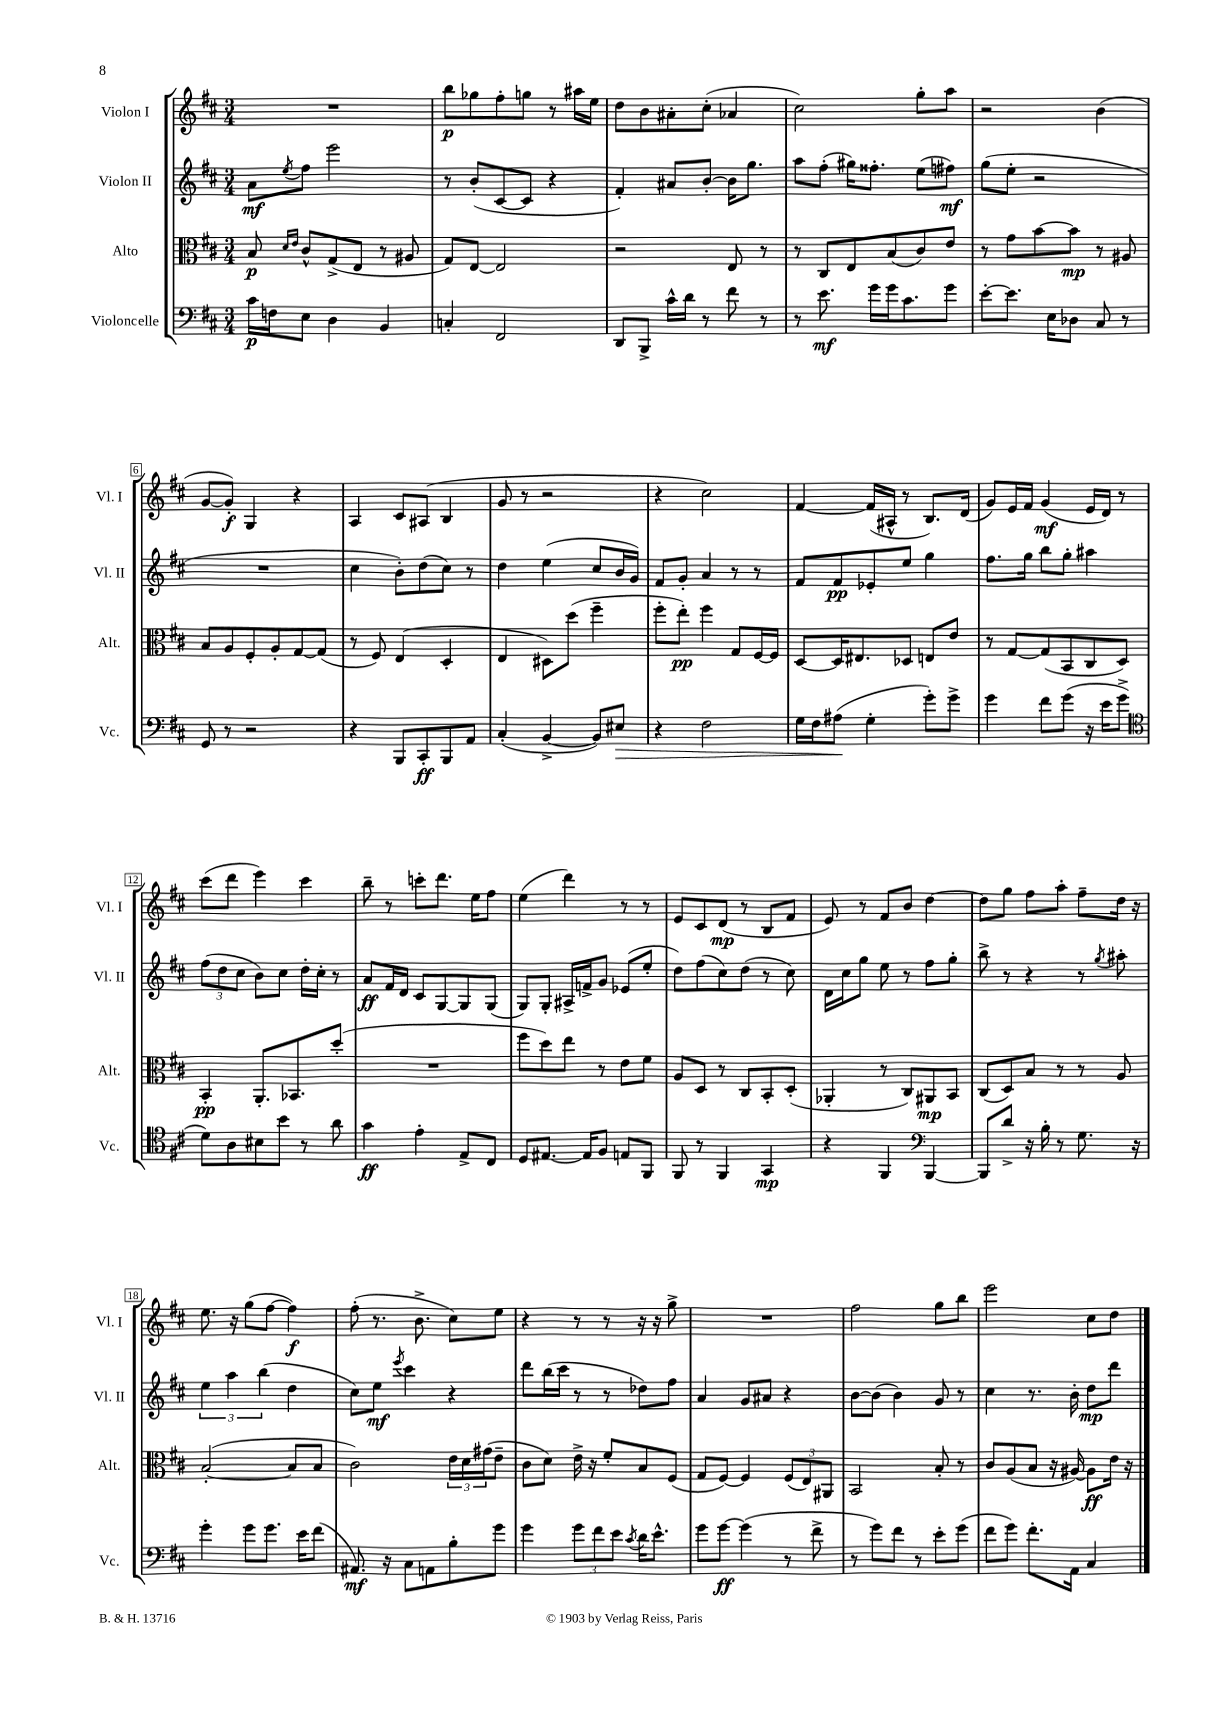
<<
\new StaffGroup <<
\new Staff = "s0" \with { instrumentName = "Violon I" shortInstrumentName = "Vl. I" } {
    \clef treble \key d \major \numericTimeSignature \time 3/4
    R2. |
    b''8\p ges''8 fis''8-. g''8 r8 ais''16 e''16 |
    d''8 b'8 ais'8-. cis''8-.( aes'4 |
    cis''2) g''8-. a''8 |
    r2 b'4( |
    g'8~ g'8-.\f) g4 r4 |
    a4 cis'8 ais8( b4 |
    g'8 r8 r2 |
    r4 cis''2) |
    fis'4~ fis'16( ais16-^ r8 b8.) d'16( |
    g'8) e'16 fis'16 g'4\mf( e'16 d'16) r8 |
    cis'''8( d'''8 e'''4) cis'''4 |
    b''8-- r8 c'''8-. d'''8. e''16 fis''8 |
    e''4( d'''4) r8 r8 |
    e'8 cis'8 d'8\mp( r8 b8 fis'8 |
    e'8) r8 fis'8 b'8 d''4~ |
    d''8 g''8 fis''8 a''8-. fis''8-- d''16 r16 |
    e''8. r16 g''8( fis''8~ fis''4\f) |
    fis''8-.( r8. b'8.-> cis''8) e''8 |
    r4 r8 r8 r16 r16 g''8-> |
    R2. |
    fis''2 g''8 b''8 |
    e'''2 cis''8 d''8 \bar "|." |
}
\new Staff = "s1" \with { instrumentName = "Violon II" shortInstrumentName = "Vl. II" } {
    \clef treble \key d \major \numericTimeSignature \time 3/4
    a'8\mf \acciaccatura { e''8 } fis''8 e'''2 |
    r8 b'8-.( cis'8~ cis'8 r4 |
    fis'4-.) ais'8 b'8~-. b'16 g''8. |
    a''8 fis''8-.( gis''16) fisis''8.-. e''8( fis''8\mf) |
    g''8( e''8-. r2 |
    R2. |
    cis''4 b'8-.) d''8( cis''8) r8 |
    d''4 e''4( cis''8 b'16 g'16) |
    fis'8 g'8-. a'4 r8 r8 |
    fis'8 fis'8\pp ees'8-. e''8 g''4 |
    fis''8. g''16 b''8 g''8-. ais''4 |
    \tuplet 3/2 { fis''8( d''8 cis''8 } b'8) cis''8 d''16-. cis''16-. r8 |
    a'8\ff fis'16 d'16 cis'8 g8~ g8 g8( |
    g8) g8-. ais16-> f'16-> g'8 ees'8( e''8-. |
    d''8) fis''8( cis''8) d''8( r8 cis''8) |
    d'16 cis''16 g''8 e''8 r8 fis''8 g''8-. |
    b''8-> r8 r4 r8 \acciaccatura { g''8 } ais''8-. |
    \tuplet 3/2 { e''4 a''4 b''4( } d''4 |
    cis''8) e''8\mf \acciaccatura { e'''8 } cis'''4 r4 |
    d'''8 b''16( cis'''16 r8 r8 des''8) fis''8 |
    a'4 g'8 ais'8 r4 |
    b'8~ b'8( b'4) g'8 r8 |
    cis''4 r8. b'16-. d''8\mp d'''8 \bar "|." |
}
\new Staff = "s2" \with { instrumentName = "Alto" shortInstrumentName = "Alt." } {
    \clef alto \key d \major \numericTimeSignature \time 3/4
    b8\p \grace { d'16 e'16 } cis'8-^ g8->( e8 r8 ais8 |
    g8) e8~ e2 |
    r2 e8 r8 |
    r8 cis8 e8 b8( cis'8) e'8 |
    r8 g'8 b'8~ b'8\mp r8 ais8 |
    b8 a8 fis8-. a8-. g8~ g8( |
    r8 fis8) e4( d4-. |
    e4 dis8) d''8( fis''4-- |
    fis''8-. e''8-.\pp) fis''4 g8 fis16~ fis16 |
    d8~ d16 eis8. des8 e8 e'8 |
    r8 g8~ g8( b,8 cis8 d8) |
    b,4-.\pp a,8.-. bes,8. d''8-.( |
    R2. |
    fis''8 d''8) e''8 r8 e'8 fis'8 |
    a8 d8 r8 cis8 b,8-. d8-.( |
    aes,4-. r8 cis8) ais,8\mp b,8 |
    cis8( d8) b8 r8 r8 a8 |
    b2~-.( b8 b8 |
    cis'2) \tuplet 3/2 { e'16 d'16 gis'16( } e'8-- |
    cis'8 d'8) e'16-> r16 fis'8-. b8 fis8( |
    g8 fis8~) fis4 \tuplet 3/2 { fis8( e8) ais,8 } |
    b,2 b8-. r8 |
    cis'8 a8( b8 r16 ais16~) ais8\ff e'16 r16 \bar "|." |
}
\new Staff = "s3" \with { instrumentName = "Violoncelle" shortInstrumentName = "Vc." } {
    \clef bass \key d \major \numericTimeSignature \time 3/4
    cis'16\p f16 e8 d4 b,4 |
    c4-. fis,2 |
    d,8 b,,8-> cis'16-^ d'16 r8 fis'8 r8 |
    r8 e'8.\mf g'16 g'16 cis'8. g'8 |
    e'8~-. e'8. e16 des8 cis8 r8 |
    g,8 r8 r2 |
    r4 b,,8 cis,8-.\ff b,,8 a,8 |
    cis4-.( b,4~-> b,8) eis8\> |
    r4 fis2 |
    g16 fis16 ais8\!( g4-. g'8-.) g'8-> |
    g'4 fis'8 g'8( r16 e'16 g'8-> |
    \clef tenor d'8) a8 bis8 b'8 r8 a'8 |
    g'4\ff e'4-. e8-> cis8 |
    d8 eis8.~ eis16 fis8 e8 fis,8 |
    fis,8 r8 fis,4 g,4\mp |
    r4 fis,4 \clef bass b,,4~ |
    b,,8 d'8-> r16 b16-. r8 g8. r16 |
    g'4-. g'8 g'8. e'16 fis'8( |
    ais,8.\mf) r16 cis8 a,8 b8-. g'8 |
    g'4 \tuplet 3/2 { g'8 fis'8 e'8 } \acciaccatura { cis'8 } d'16 e'8.-^ |
    g'8 g'8~\ff g'4( r8 fis'8-> |
    r8 g'8) fis'8 r8 e'8-. g'8( |
    fis'8 g'8) fis'8.-. a,16 cis4 \bar "|." |
}
>>
>>
\layout { \context { \Score \override BarNumber.stencil = #(make-stencil-boxer 0.1 0.3 ly:text-interface::print) } }
